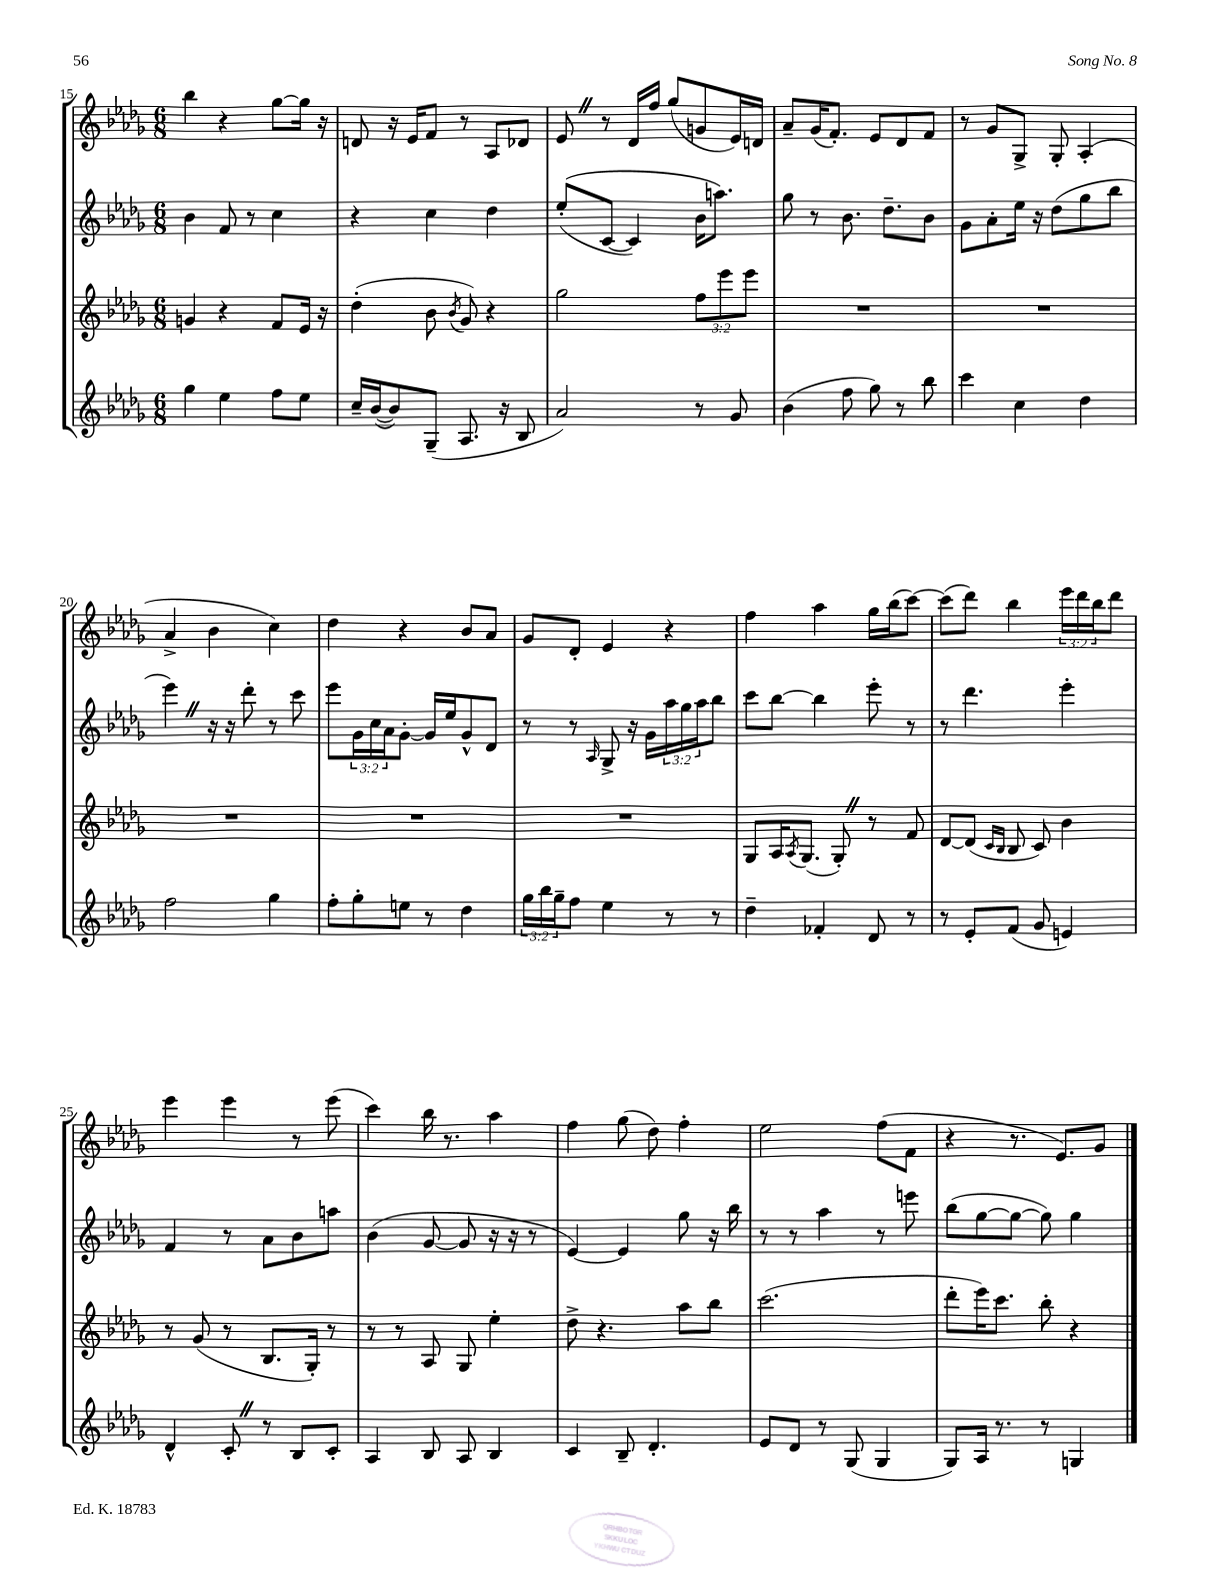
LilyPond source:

<<
\new StaffGroup <<
\new Staff = "s0" {
    \clef treble \key des \major \numericTimeSignature \time 6/8 \override Staff.TupletNumber.text = #tuplet-number::calc-fraction-text
    bes''4 r4 ges''8~ ges''16 r16 |
    d'8 r16 ees'16 f'8 r8 aes8 des'8 |
    ees'8 \once \override BreathingSign.text = \markup { \musicglyph "scripts.caesura.straight" } \breathe r8 des'16 f''16 ges''8( g'8 ees'16) d'16 |
    aes'8-- ges'16( f'8.-.) ees'8 des'8 f'8 |
    r8 ges'8 ges8-> ges8-. aes4-.( |
    aes'4-> bes'4 c''4) |
    des''4 r4 bes'8 aes'8 |
    ges'8 des'8-. ees'4 r4 |
    f''4 aes''4 ges''16 bes''16( c'''8~) |
    c'''8( des'''8) bes''4 \tuplet 3/2 { ees'''16 des'''16 bes''16 } des'''8 |
    ees'''4 ees'''4 r8 ees'''8( |
    c'''4) bes''16 r8. aes''4 |
    f''4 ges''8( des''8) f''4-. |
    ees''2 f''8( f'8 |
    r4 r8. ees'8.) ges'8 \bar "|." |
}
\new Staff = "s1" {
    \clef treble \key des \major \numericTimeSignature \time 6/8 \override Staff.TupletNumber.text = #tuplet-number::calc-fraction-text
    bes'4 f'8 r8 c''4 |
    r4 c''4 des''4 |
    ees''8-.(\( c'8~ c'4) bes'16 a''8.\) |
    ges''8 r8 bes'8. des''8.-- bes'8 |
    ges'8 aes'8-. ees''16 r16 des''8( ges''8 bes''8 |
    ees'''4) \once \override BreathingSign.text = \markup { \musicglyph "scripts.caesura.straight" } \breathe r16 r16 des'''8-. r8 c'''8 |
    ees'''8 \tuplet 3/2 { ges'16 c''16 aes'16 } ges'8~-. ges'16 ees''16 ges'8-^ des'8 |
    r8 r8 \grace { aes16 } ges8-> r16 ges'16 \tuplet 3/2 { aes''16 ges''16 aes''16 } bes''8 |
    c'''8 bes''8~ bes''4 ees'''8-. r8 |
    r8 des'''4. ees'''4-. |
    f'4 r8 aes'8 bes'8 a''8 |
    bes'4( ges'8~ ges'8 r16 r16 r8 |
    ees'4~) ees'4 ges''8 r16 bes''16 |
    r8 r8 aes''4 r8 e'''8 |
    bes''8( ges''8~ ges''8~ ges''8) ges''4 \bar "|." |
}
\new Staff = "s2" {
    \clef treble \key des \major \numericTimeSignature \time 6/8 \override Staff.TupletNumber.text = #tuplet-number::calc-fraction-text
    g'4 r4 f'8 ees'16 r16 |
    des''4-.( bes'8 \acciaccatura { bes'8 } ges'8) r4 |
    ges''2 \tuplet 3/2 { f''8 ees'''8 ees'''8 } |
    R2. |
    R2. |
    R2. |
    R2. |
    R2. |
    ges8 aes16 \acciaccatura { aes8 } ges8.( ges8-.) \once \override BreathingSign.text = \markup { \musicglyph "scripts.caesura.straight" } \breathe r8 f'8 |
    des'8~ des'8( \grace { c'16 bes16 } bes8 c'8) bes'4 |
    r8 ges'8( r8 bes8. ges16-.) r8 |
    r8 r8 aes8 ges8 ees''4-. |
    des''8-> r4. aes''8 bes''8 |
    c'''2.( |
    des'''8-. ees'''16) c'''8. bes''8-. r4 \bar "|." |
}
\new Staff = "s3" {
    \clef treble \key des \major \numericTimeSignature \time 6/8 \override Staff.TupletNumber.text = #tuplet-number::calc-fraction-text
    ges''4 ees''4 f''8 ees''8 |
    c''16-- bes'16~( bes'8) ges8--( aes8. r16 bes8 |
    aes'2) r8 ges'8 |
    bes'4( f''8 ges''8) r8 bes''8 |
    c'''4 c''4 des''4 |
    f''2 ges''4 |
    f''8-. ges''8-. e''8 r8 des''4 |
    \tuplet 3/2 { ges''16 bes''16 ges''16-- } f''8 ees''4 r8 r8 |
    des''4-- fes'4-. des'8 r8 |
    r8 ees'8-. f'8( ges'8 e'4) |
    des'4-^ c'8-. \once \override BreathingSign.text = \markup { \musicglyph "scripts.caesura.straight" } \breathe r8 bes8 c'8-. |
    aes4 bes8 aes8 bes4 |
    c'4 bes8-- des'4.-. |
    ees'8 des'8 r8 ges8( ges4 |
    ges8) aes16 r8. r8 g4 \bar "|." |
}
>>
>>
\layout { \context { \Score currentBarNumber = #15 } }
